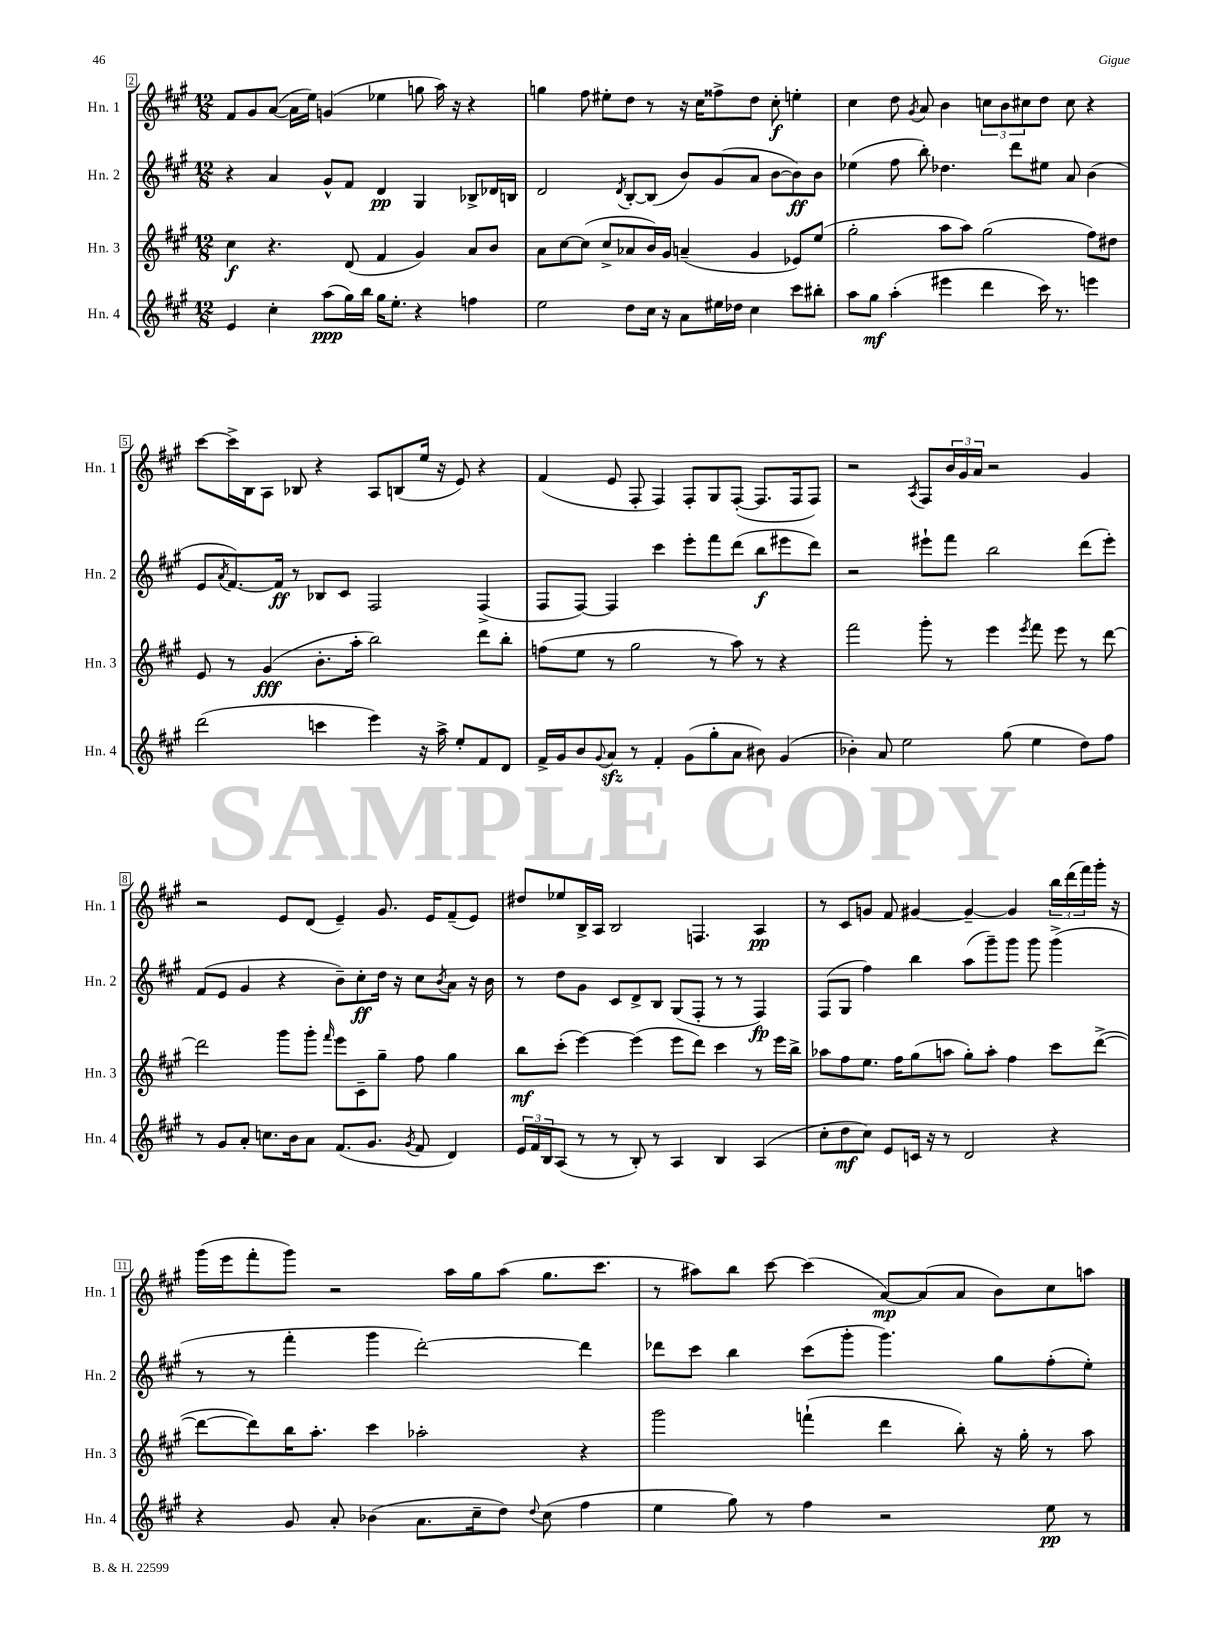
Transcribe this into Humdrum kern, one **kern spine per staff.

**kern	**kern	**kern	**kern
*staff4	*staff3	*staff2	*staff1
*clefG2	*clefG2	*clefG2	*clefG2
*k[f#c#g#]	*k[f#c#g#]	*k[f#c#g#]	*k[f#c#g#]
*M12/8	*M12/8	*M12/8	*M12/8
4e	4cc#	4r	8f#
.	.	.	8g#
4cc#'	4.r	4a	([8a
.	.	.	16a]
.	.	.	16ee)
(8aa	.	8g#^^	(4g
16gg#)	(8d	8f#	.
16bb	.	.	.
16gg#	4f#	4d	4ee-
8.ee'	.	.	.
4r	4g#)	4G#	8gg
.	.	.	16aa)
.	.	.	16r
4ff	8a	8B-^	4r
.	8b	16d-	.
.	.	16B	.
=	=	=	=
2ee	8a	2d	4gg
.	[8cc#	.	.
.	(8cc#]	.	8ff#
.	8cc#^	.	8ee#'
.	.	8qd	.
8dd	8a-	[8B'	8dd
16cc#	16b)	(8B]	8r
16r	16g#	.	.
8a	(4a~	8b)	16r
.	.	.	16cc#
16ee#	.	(8g#	8ff##^
16dd-	.	.	.
4cc#	4g#	8a	8dd
.	.	[8b	8cc#'
8ccc#	8e-)	8b])	4ee'
8bb#'	(8ee	8b	.
=	=	=	=
8aa	2gg#'	(4ee-	4cc#
8gg#	.	.	.
(4aa'	.	8ff#	8dd
.	.	.	8qg#
.	.	8bb')	8a
4eee#	8aa	4.dd-	4b
.	8aa)	.	.
4ddd	(2gg#	.	12cc
.	.	.	12b
.	.	8ddd	.
.	.	.	12cc#
16ccc#)	.	8ee#	8dd
8.r	.	.	.
.	.	8a	8cc#
4eee	8ff#)	(4b	4r
.	8dd#	.	.
=	=	=	=
(2ddd	8e	8e	[8ccc#
.	.	8qa	.
.	8r	[8.f#)	16ccc#^]
.	.	.	16B
.	(4g#	.	8A
.	.	16f#]	.
.	.	8r	8B-
4ccc	8.b'	8B-	4r
.	.	8c#	.
.	16aa'	.	.
4eee)	2bb)	2F#	8A
.	.	.	(8B
16r	.	.	16ee
16aa^	.	.	16r
8ee'	.	.	8e)
8f#	8ddd	(4F#^	4r
8d	8bb'	.	.
=	=	=	=
16f#^	(8ff	8F#	(4f#
16g#	.	.	.
8b	8ee	[8F#)	.
8qqg#	.	.	.
8a	8r	4F#]	8e
8r	2gg#	.	8F#'
4f#'	.	4ccc#	4F#)
(8g#	.	8eee'	8F#'
8gg#'	8r	8fff#	8G#
8a	8aa)	(8ddd	([8F#'
8b#)	8r	8bb	8.F#]
(4g#	4r	8eee#	.
.	.	.	16F#
.	.	8ddd)	8F#)
=	=	=	=
4b-')	2fff#	2r	2r
8a	.	.	.
2ee	.	.	.
.	.	.	8qA
.	8ggg#'	8eee#`	8F#
.	8r	8fff#	24b
.	.	.	24g#
.	.	.	24a
.	4eee	2bb	2r
(8gg#	.	.	.
.	8qeee	.	.
4ee	8fff#	.	.
.	8eee	.	.
8dd)	8r	(8ddd	4g#
8ff#	[8ddd	8eee#')	.
=	=	=	=
8r	2ddd]	(8f#	2r
8g#	.	8e	.
8a'	.	4g#	.
8.cc	.	.	.
.	8ggg#	4r	8e
16b	.	.	.
8a	8ggg#'	.	(8d
.	16qqfff#	.	.
(8.f#	8eee	8b~)	4e~)
.	8c#~	8cc#'	.
8.g#	.	.	.
.	8gg#~	16dd	8.g#
.	.	16r	.
8qg#	.	.	.
8f#	8ff#	8cc#	.
.	.	.	16e
.	.	8qb	.
4d)	4gg#	8a	(8f#~
.	.	16r	8e)
.	.	16b	.
=	=	=	=
24e	8bb	8r	8dd#
24f#	.	.	.
24B	.	.	.
(8A	(8ccc#'	8dd	8ee-
8r	[4eee)	8g#	16B^
.	.	.	16A
8r	.	8c#	2B
8B')	(4eee]	8d^	.
8r	.	8B	.
4A	8eee	(8G#	.
.	8ddd)	8F#'	4.F
4B	4ccc#	8r	.
.	.	8r	.
(4A	8r	4F#)	4A
.	16eee	.	.
.	16bb^	.	.
=	=	=	=
8cc#'	8aa-	(8F#	8r
8dd	8ff#	8G#	8c#
8cc#)	8.ee	4ff#)	8g
8e	.	.	8f#
.	16ff#	.	.
16c	(8gg#	4bb	[4g#
16r	.	.	.
8r	8aa	.	.
2d	8gg#')	(8aa	4g#~_
.	8aa'	8ggg#~)	.
.	4ff#	8ggg#	4g#]
.	.	8ggg#	.
4r	8ccc#	(4ggg#^	24bb
.	.	.	(24ddd
.	.	.	24fff#)
.	([8ddd^	.	16ggg#'
.	.	.	16r
=	=	=	=
4r	8ddd_	8r	(16ggg#
.	.	.	16eee
.	8ddd])	8r	8fff#'
8g#	16bb	4fff#'	8ggg#)
.	8.aa'	.	.
8a'	.	.	2r
(4b-	4ccc#	4ggg#	.
8.a	2aa-'	[2ddd')	.
.	.	.	16aa
16cc#~	.	.	16gg#
8dd)	.	.	(8aa
8qqdd	.	.	.
(8cc#	.	.	8.gg#
4ff#	4r	4ddd]	.
.	.	.	8.ccc#
=	=	=	=
4ee	2ggg#	8ddd-	8r
.	.	8ccc#	8aa#)
8gg#)	.	4bb	8bb
8r	.	.	[8ccc#
4ff#	(4fff`	(8ccc#	(4ccc#]
.	.	8ggg#'	.
2r	4ddd	4.ggg#)	[8a)
.	.	.	(8a]
.	8bb')	.	8a
.	16r	8gg#	8b)
.	16gg#'	.	.
8ee	8r	(8ff#'	8cc#
8r	8aa	8ee')	8aa
==	==	==	==
*-	*-	*-	*-
